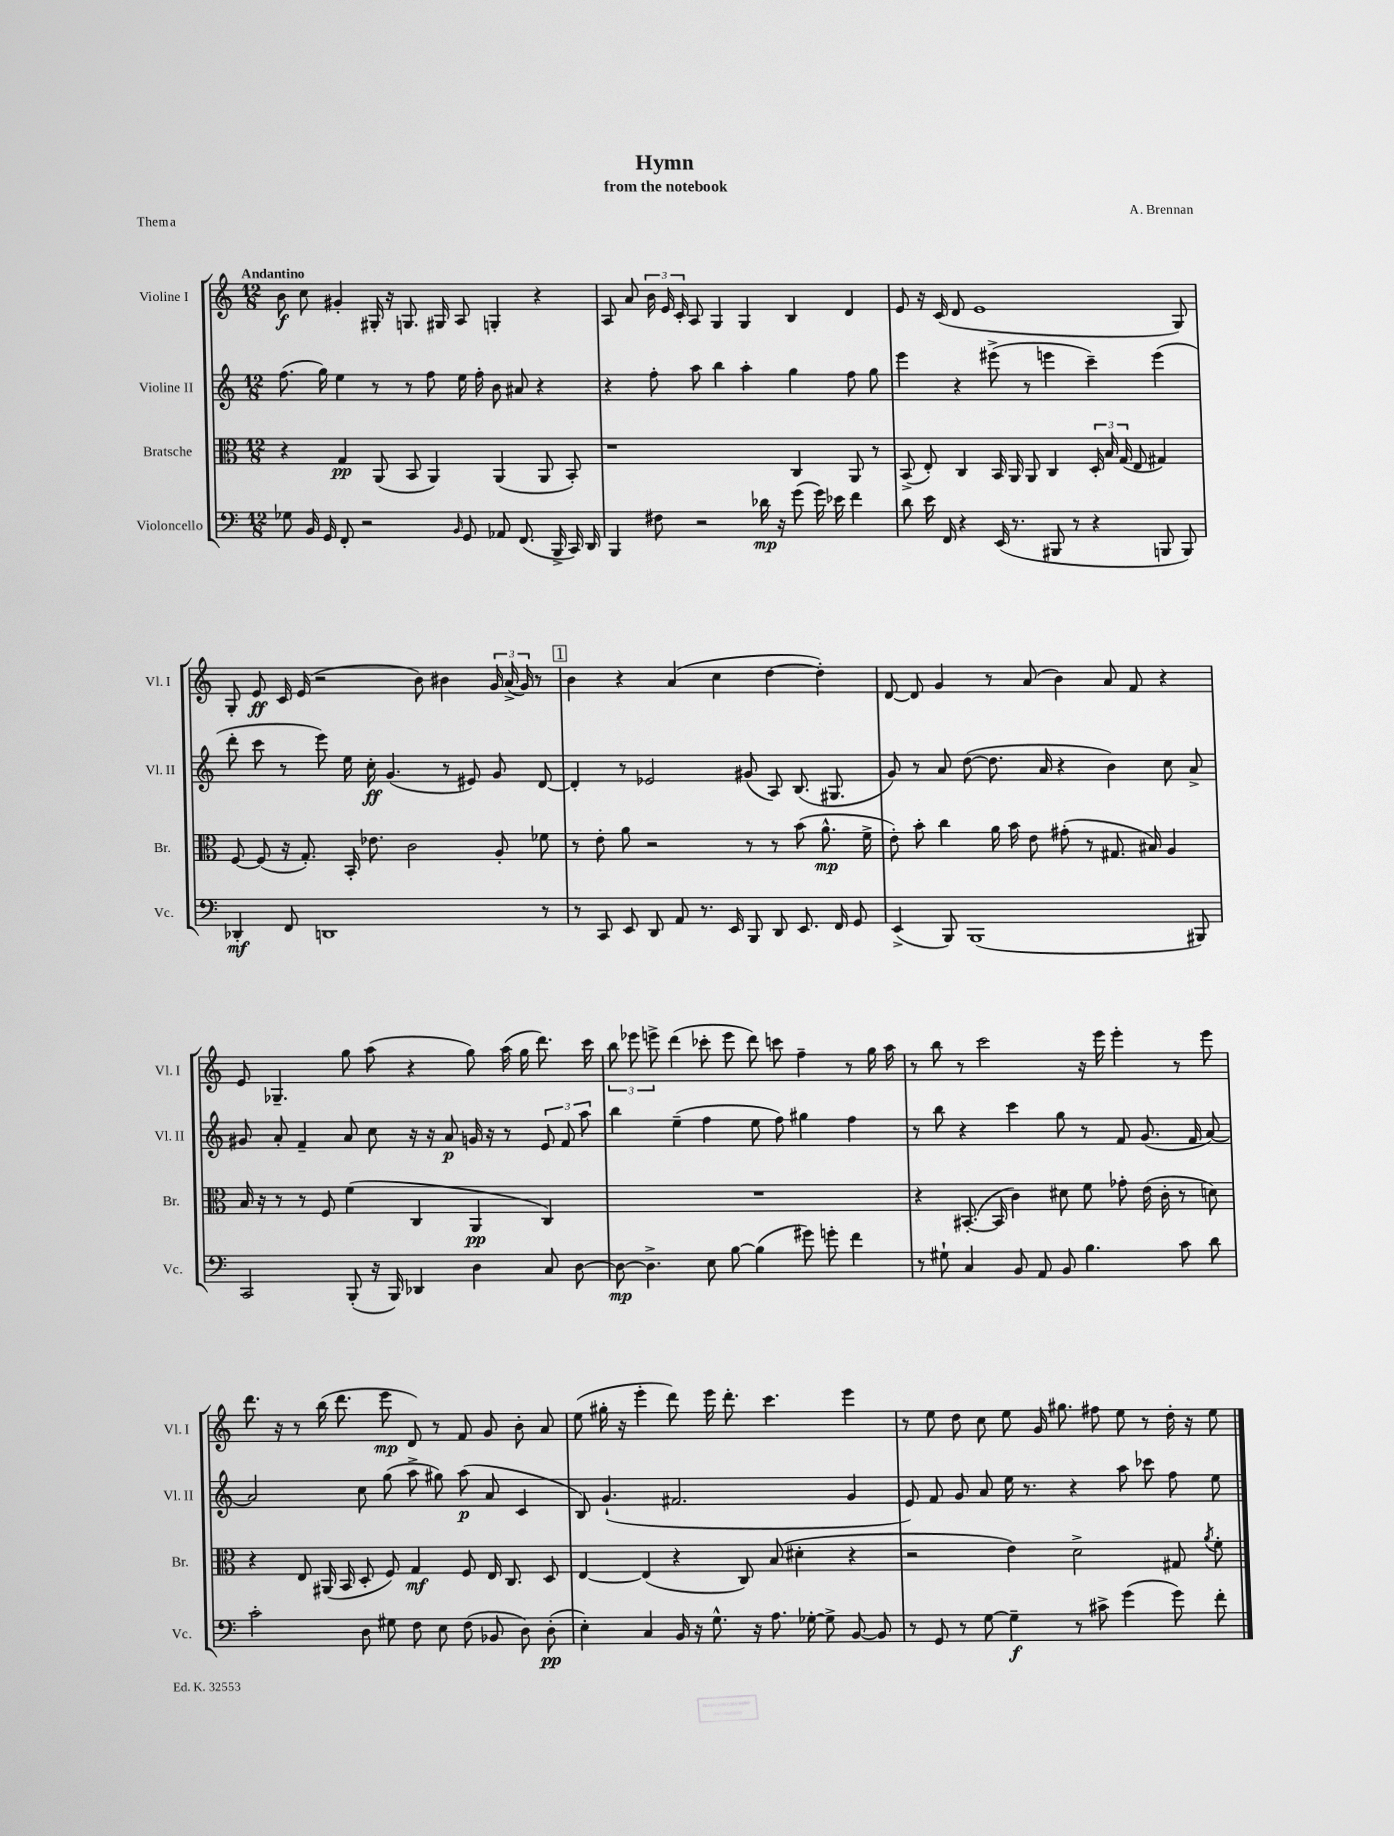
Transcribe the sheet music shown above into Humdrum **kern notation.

**kern	**kern	**kern	**kern
*staff4	*staff3	*staff2	*staff1
*clefF4	*clefC3	*clefG2	*clefG2
*k[]	*k[]	*k[]	*k[]
*M12/8	*M12/8	*M12/8	*M12/8
8G-\	4r	(8.ff\	8b\
16BB/	.	.	8cc\
16GG/	.	16gg\)	.
8FF'/	4G/	4ee\	4g#'/
2r	.	.	.
.	(8AA/	8r	16G#'/
.	.	.	16r
.	8BB/	8r	8.G/
.	4AA/)	8ff\	.
.	.	.	16G#/
16qqBB/	.	.	.
8GG/	.	16ee\	8A/
.	.	16ff'\	.
8AA-/	(4AA/	8b\	4G'/
(8.FF/	.	8a#/	.
.	8AA/	4r	4r
16BBB^/	.	.	.
16CC/)	8BB'/)	.	.
16DD/	.	.	.
=	=	=	=
4BBB/	1r	4r	8A/
.	.	.	8a/
8F#\	.	8ff'\	24b\
.	.	.	24e/
.	.	.	24c'/
2r	.	8aa\	8A/
.	.	4bb\	4G/
.	.	4aa'\	4G/
16d-\	.	.	.
16r	.	.	.
(8g\	4C/	4gg\	4B/
16g\)	.	.	.
16e-\	.	.	.
4f\	8AA/	8ff\	4d/
.	8r	8gg\	.
=	=	=	=
8d\	(8BB^/	4eee\	8e/
16e\	8E'/)	.	16r
16FF/	.	.	(16c/
4r	4C/	4r	8d/
.	.	.	1e
(16EE/	16BB/	(8eee#^\	.
8.r	16AA/	.	.
.	8AA/	8r	.
8BBB#/	4C/	4eee\	.
8r	.	.	.
4r	24D'/	4ccc~\)	.
.	24B/	.	.
.	(24G/	.	.
.	8E/	.	.
8BBB/	4G#/)	(4eee\	.
8BBB/)	.	.	8G/)
=	=	=	=
4DD-'/	[8F/	8ddd'\	8G'/
.	(8F/]	8ccc\	8e/
8FF/	16r	8r	16c/
.	8.G'/)	.	(16e/
1DD	.	8eee\)	2r
.	16BB'/	16ee\	.
.	8.e-\	16cc'\	.
.	.	(4.g/	.
.	2c\	.	.
.	.	.	8b\)
.	.	8r	4b#\
.	.	8e#/)	.
.	8A'/	8g/	24g/
.	.	.	(24a^/
.	.	.	24g/)
8r	8f-\	[8d/	8r
=	=	=	=
8r	8r	4d'/]	4b\
8CC/	8e'\	.	.
8EE/	8a\	8r	4r
8DD/	2r	2e-/	.
8AA/	.	.	(4a/
8.r	.	.	.
.	.	.	4cc\
16EE/	.	.	.
8BBB/	8r	(8g#/	.
8DD/	8r	8A/)	[4dd\
8.EE/	(8b\	(8.B/	.
.	8.a^^\	.	4dd'\])
16FF/	.	8.G#/	.
8GG/	.	.	.
.	16f^\	.	.
=	=	=	=
(4EE^/	8e'\)	8g/)	[8d/
.	8b'\	8r	8d/]
8BBB/)	4cc\	8a/	4g/
(1BBB	.	([8dd\	.
.	16a\	8.dd\]	8r
.	16b\	.	.
.	8e\	.	(8a/
.	.	16a/	.
.	(8g#'\	4r	4b\)
.	8r	.	.
.	8.G#/	4b\)	8a/
.	.	.	8f/
.	16B#/)	.	.
.	4A/	8cc\	4r
8BBB#/)	.	8a^/	.
=	=	=	=
2CC/	16B/	8g#/	8e/
.	16r	.	.
.	8r	8a'/	4.G-~/
.	8r	4f~/	.
.	8F/	.	.
(8BBB'/	(4f\	8a/	8gg\
16r	.	8cc\	(8aa\
16BBB/)	.	.	.
4DD-/	4C/	16r	4r
.	.	16r	.
.	.	8a/	.
4D\	4AA/	16g/	8gg\)
.	.	16r	.
.	.	8r	(16aa\
.	.	.	16gg\
8C/	4C/)	12e/	8.ddd\)
.	.	12f/	.
[8D\	.	.	.
.	.	12aa\	.
.	.	.	16ccc\
=	=	=	=
8D\_	1.r	4bb\	12bb\
.	.	.	12eee-\
4.D^\]	.	.	.
.	.	.	12eee^\
.	.	(4ee~\	(4ddd\
8E\	.	4ff\	8ccc-'\
[8B\	.	.	8eee\
(4B\]	.	8ee\	8ddd\)
.	.	8ff\)	8ccc\
8g#\)	.	4gg#\	4ff~\
8g'\	.	.	.
4f\	.	4ff\	8r
.	.	.	16gg\
.	.	.	16aa\
=	=	=	=
8r	4r	8r	8r
8G#`\	.	8bb\	8bb\
4C/	([8.BB#'/	4r	8r
.	.	.	2ccc\
.	16BB#/]	.	.
8BB/	4c\)	4ccc\	.
8AA/	.	.	.
8BB/	8d#\	8gg\	.
4.B\	8f\	8r	16r
.	.	.	16eee\
.	8g-'\	8f/	4eee'\
.	(16e\	(8.g/	.
.	16c'\	.	.
8c\	8r	.	8r
.	.	16f/	.
8d\	8d\)	[8a/)	8eee\
=	=	=	=
2c'\	4r	2a/]	8.ddd\
.	.	.	16r
.	8E/	.	8r
.	(16AA#/	.	(16bb\
.	16BB/	.	8.ddd\
8D\	8D'/	8cc\	.
8G#\	8F/)	(8gg\	8eee\
8F\	4G/	8aa^\	8d/)
8E\	.	8gg#\)	8r
(8F\	8F/	(8aa\	8f/
8BB-/	16E/	8a/	8g/
.	8.C/	.	.
8D\)	.	4c/	8b'\
(8D'\	8D/	.	8a/
=	=	=	=
4E'\)	[4E/	8B/)	(8ee\
.	.	(4.g`/	16gg#'\
.	.	.	16r
4C/	(4E/]	.	4eee'\
16BB/	4r	2.f#/	8ddd\)
16r	.	.	.
8.G^^\	.	.	16eee\
.	.	.	8.ddd'\
.	8C/)	.	.
16r	.	.	.
8.A\	(8B/	.	4.ccc\
.	4d#'\	.	.
[16G-'\	.	.	.
8G-^\]	.	.	.
[8BB/	4r	4g/	4eee\
8BB/]	.	.	.
=	=	=	=
8r	2r	8e/)	8r
8GG/	.	8f/	8ee\
8r	.	8g/	8dd\
[8G\	.	8a/	8cc\
4G~\]	4e\)	16ee\	8ee\
.	.	8.r	.
.	.	.	16g/
.	.	.	8.gg#\
8r	2d^\	4r	.
8c#^\	.	.	8ff#\
(4g\	.	8aa\	8ee\
.	.	8ccc-\	8r
8g\)	8G#/	8ff\	16dd'\
.	.	.	16r
.	8qa/	.	.
8f'\	8f'\	8ee\	8ee\
==	==	==	==
*-	*-	*-	*-
